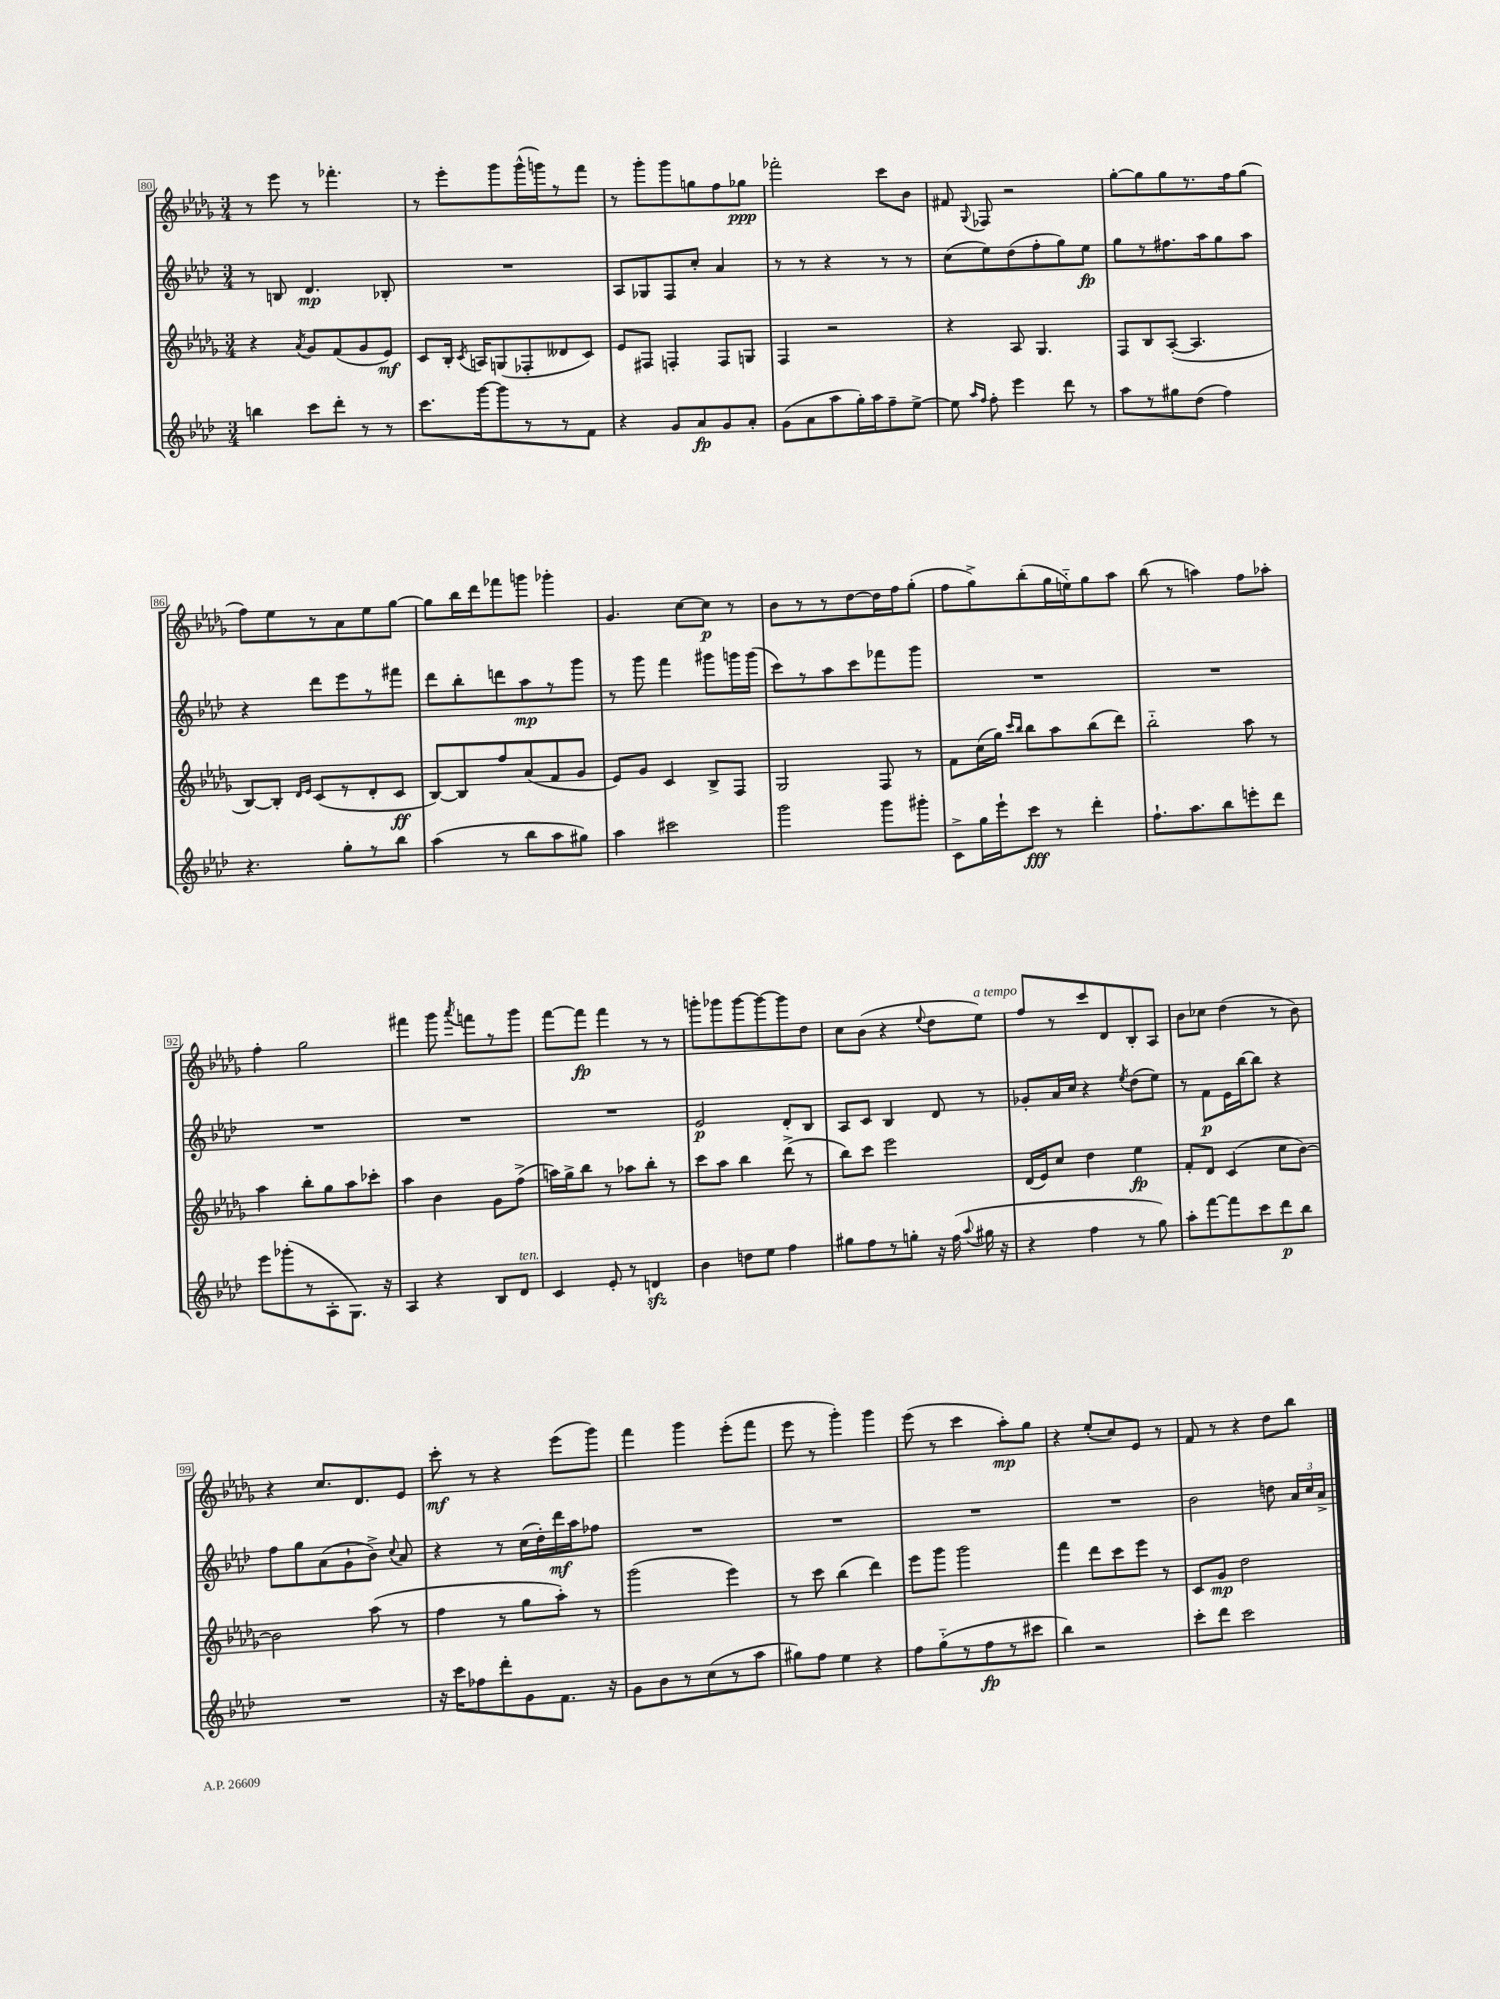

**kern	**kern	**kern	**kern
*staff4	*staff3	*staff2	*staff1
*clefG2	*clefG2	*clefG2	*clefG2
*k[b-e-a-d-]	*k[b-e-a-d-g-]	*k[b-e-a-d-]	*k[b-e-a-d-g-]
*M3/4	*M3/4	*M3/4	*M3/4
4bb\	4r	8r	8r
.	.	8B/	8eee-\
.	8qa-/	.	.
8ccc\L	8g-/L	4.d-/	8r
8ddd-'\J	(8f/	.	4.fff-'\
8r	8g-/	.	.
8r	8e-/J)	8B-'/	.
=	=	=	=
8.ccc\L	8c/L	2.r	8r
.	16B-'/Jk	.	8eee-'\L
.	8qc/	.	.
[16ggg\k	16A/LK	.	.
8ggg\]	(8G/	.	8ggg-\
8r	8F-'/	.	(16ggg-^^\L
.	.	.	16ggg\J)
8r	8d--/	.	8r
8f\J	8c/J)	.	8fff\J
=	=	=	=
4r	8e-/L	8A-/L	8r
.	8F#/J	8G-/	8ggg-'\L
8g/L	4F'/	8F/	8ggg-\
8a-/	.	8cc'/J	8gg\
8g/	8F/L	4a-/	8ff\
8a-'/J	8G/J	.	8gg-\J
=	=	=	=
(8g\L	4F/	8r	2fff-'\
8a-\	.	8r	.
8aa-\	2r	4r	.
16gg'\L)	.	.	.
16aa-\J	.	.	.
8ff~\	.	8r	8ccc\L
[8ee-^\J	.	8r	8b-\J
=	=	=	=
8ee-\]	4r	(8cc\L	8f#/
16qqaa-/LL	.	.	.
16qqff/JJ	.	.	8qqG-/
8ff'\	.	8ee-\)	8F-/
4eee-\	8A-/	(8dd-\	2r
.	4.G-/	8ff'\	.
8ddd-\	.	8gg\)	.
8r	.	8ee-\J	.
=	=	=	=
8aa-\L	8F/L	8gg\L	[8gg-'\L
8r	8B-/	8r	8gg-\]
8gg#\	([8A-'/J	8.ff#\	8gg-\
(8dd-\J	4.A-/]	.	8.r
.	.	16aa-\k	.
4ff\)	.	8gg\	.
.	.	.	16ff\k
.	.	8aa-\J	(8gg-\J
=	=	=	=
4.r	[8B-/L)	4r	8ff\L)
.	8B-'/]J	.	8ee-\
.	16qqd-/LL	.	.
.	16qqe-/JJ	.	.
.	(8c/L	8ddd-\L	8r
8gg'\L	8r	8eee-\	8a-\
8r	8d-'/	8r	8ee-\
8bb-\J	8c/J	8fff#\J	[8gg-\J
=	=	=	=
(4aa-\	[8B-/L)	8ddd-\L	8gg-\]L
.	8B-/]	8bb-'\	16bb-\L
.	.	.	16ddd-\J
8r	8ff/	8ddd\	8fff-\
8bb-\L	(8a-/	8aa-\	8ggg\J
8aa-\	8f/	8r	4ggg-'\
8gg#\J)	8g-/J	8ggg\J	.
=	=	=	=
4aa-\	8e-/L)	8r	4.g-/
.	8g-/J	8ggg\	.
2ccc#\	4c/	4fff\	.
.	.	.	[8cc\L
.	8B-^/L	8ggg#\L	8cc\]J
.	8F/J	16ggg\L	8r
.	.	(16ggg\JJ	.
=	=	=	=
2ggg\	2G-/	8ccc\L)	8b-\L
.	.	8r	8r
.	.	8aa-\	8r
.	.	8ccc\	[8dd-\
8ggg\L	8F/	8fff-\	16dd-\]L
.	.	.	16ff\J
8ggg#'\J	8r	8ggg\J	(8gg-'\J
=	=	=	=
8c^\L	8f\L	2.r	8ff\L
16gg\L	(16cc\L	.	8gg-^\)
16eee-`\J	16gg-\JJ)	.	.
.	16qqccc/LL	.	.
.	16qqbb-/JJ	.	.
8ccc\J	8bb-\L	.	(8bb-'\
8r	8aa-\	.	16gg-\L
.	.	.	16ee'~\J)
4ddd-'\	(8bb-\	.	8gg-\
.	8ddd-\J)	.	8aa-\J
=	=	=	=
8.ff`\L	2bb-'~\	2.r	(8bb-\
.	.	.	8r
8.aa-\	.	.	.
.	.	.	4aa\)
8bb-\	.	.	.
8eee'\	8aa-\	.	8ff\L
8ddd-\J	8r	.	8aa-'\J
=	=	=	=
8eee-\L	4aa-\	2.r	4ff'\
(8ggg-'\	.	.	.
8r	8bb-'\L	.	2gg-\
8A-'\	8gg-\	.	.
8.G\J)	8aa-\	.	.
.	8ccc-'\J	.	.
16r	.	.	.
=	=	=	=
4A-/	4aa-\	2.r	4fff#\
4r	4b-\	.	8ggg-\
.	.	.	8qaaa-/
.	.	.	8fff\L
8B-/L	8g-\L	.	8r
8d-/J	(8ff^\J	.	8ggg-\J
=	=	=	=
4c/	16aa\LL)	2.r	[8fff\L
.	16gg-^\J	.	.
.	8bb-\J	.	8fff\]J
8e-'/	8r	.	4fff\
8r	8aa-\L	.	.
4d/	8bb-'\J	.	8r
.	8r	.	8r
=	=	=	=
4b-\	8ccc\L	2e-/	8ggg'\L
.	8aa-\J	.	8ggg-\
8dd\L	4bb-\	.	[8ggg-\
8ee-\J	.	.	8ggg-\_
4ff\	(8ddd-^\	8d-'/L	8ggg-\]
.	8r	8B-/J	8dd-\J
=	=	=	=
8gg#\L	8bb-\L)	8A-/L	8cc\L
8ff\	8ccc\J	8c/J	(8b-\J
8r	2eee-\	4B-/	4r
8gg'\J	.	.	.
.	.	.	8qqee-/
16r	.	8d-/	8dd-\L
(16ff\	.	.	.
8qqaa-/	.	.	.
16gg#\	.	8r	8ee-\J)
16r	.	.	.
=	=	=	=
4r	(16d-/LL	8g-'/L	8ff/L
.	16e-/J)	.	.
.	8cc/J	16a-/L	8r
.	.	16cc/JJ	.
4ff\	4dd-\	4r	8ccc/
.	.	.	8d-/
.	.	8qee-/	.
8r	4ee-\	(8dd-\L	8B-'/
8gg\)	.	8ee-\J)	8A-/J
=	=	=	=
8aa-'\L	8f'/L	8r	8b-\L
[8fff\	8d-/J	8f\L	8cc-\J
8fff\]	(4c/	16e-\L	(4dd-\
.	.	[16bb-\J	.
8ccc\	.	8bb-\]J	.
8ddd-\	8cc\L	4r	8r
8bb-\J	[8b-\J)	.	8b-\)
=	=	=	=
2.r	2b-\]	8ff\L	4r
.	.	8gg\	.
.	.	(8a-\	8.cc/L
.	.	8g`\	.
.	.	.	8.d-/
.	(8aa-\	8b-^\J)	.
.	.	8qqcc/	.
.	8r	8a-/	8e-/J
=	=	=	=
16r	4ff\	4r	8ccc'\
16ccc\LK	.	.	.
8ff-\	.	.	8r
8ddd-'\	8r	8r	4r
8g\	8gg-\L	(16cc\LL	.
.	.	16dd-'\)	.
8.f\J	8aa-'\J)	16ddd-\	(8eee-\L
.	.	16aa-\J	.
.	8r	8ff-\J	8ggg-\J)
16r	.	.	.
=	=	=	=
8g\L	(2ggg-\	2.r	4fff\
8b-\	.	.	.
8r	.	.	4ggg-\
(8cc\	.	.	.
8r	4eee-\)	.	(8eee-'\L
8aa-\J	.	.	8fff\J
=	=	=	=
8gg#\L)	8r	2.r	8eee-\
8ff\J	8ccc\	.	8r
4ee-\	(4bb-\	.	4ggg-'\)
4r	4ddd-\)	.	4ggg-\
=	=	=	=
8ff\L	8eee-\L	2.r	(8eee-\
(8gg'~\	8ggg-\J	.	8r
8r	2ggg-\	.	4ccc\
8ff\	.	.	.
8r	.	.	8aa-'\L)
8ccc#\J	.	.	8gg-\J
=	=	=	=
4bb-\)	4fff\	2.r	4r
2r	8ddd-\L	.	(8ee-'/L
.	8ccc\	.	8cc/)
.	8eee-\J	.	8e-/J
.	8r	.	8r
=	=	=	=
8ccc'\L	8c/L	2b-\	8f/
8ddd-\J	8g-/J	.	8r
2ccc\	2dd-\	.	4r
.	.	8dd\	8dd-\L
.	.	24a-/LL	8bb-\J
.	.	24cc/	.
.	.	24a-^/JJ	.
==	==	==	==
*-	*-	*-	*-
